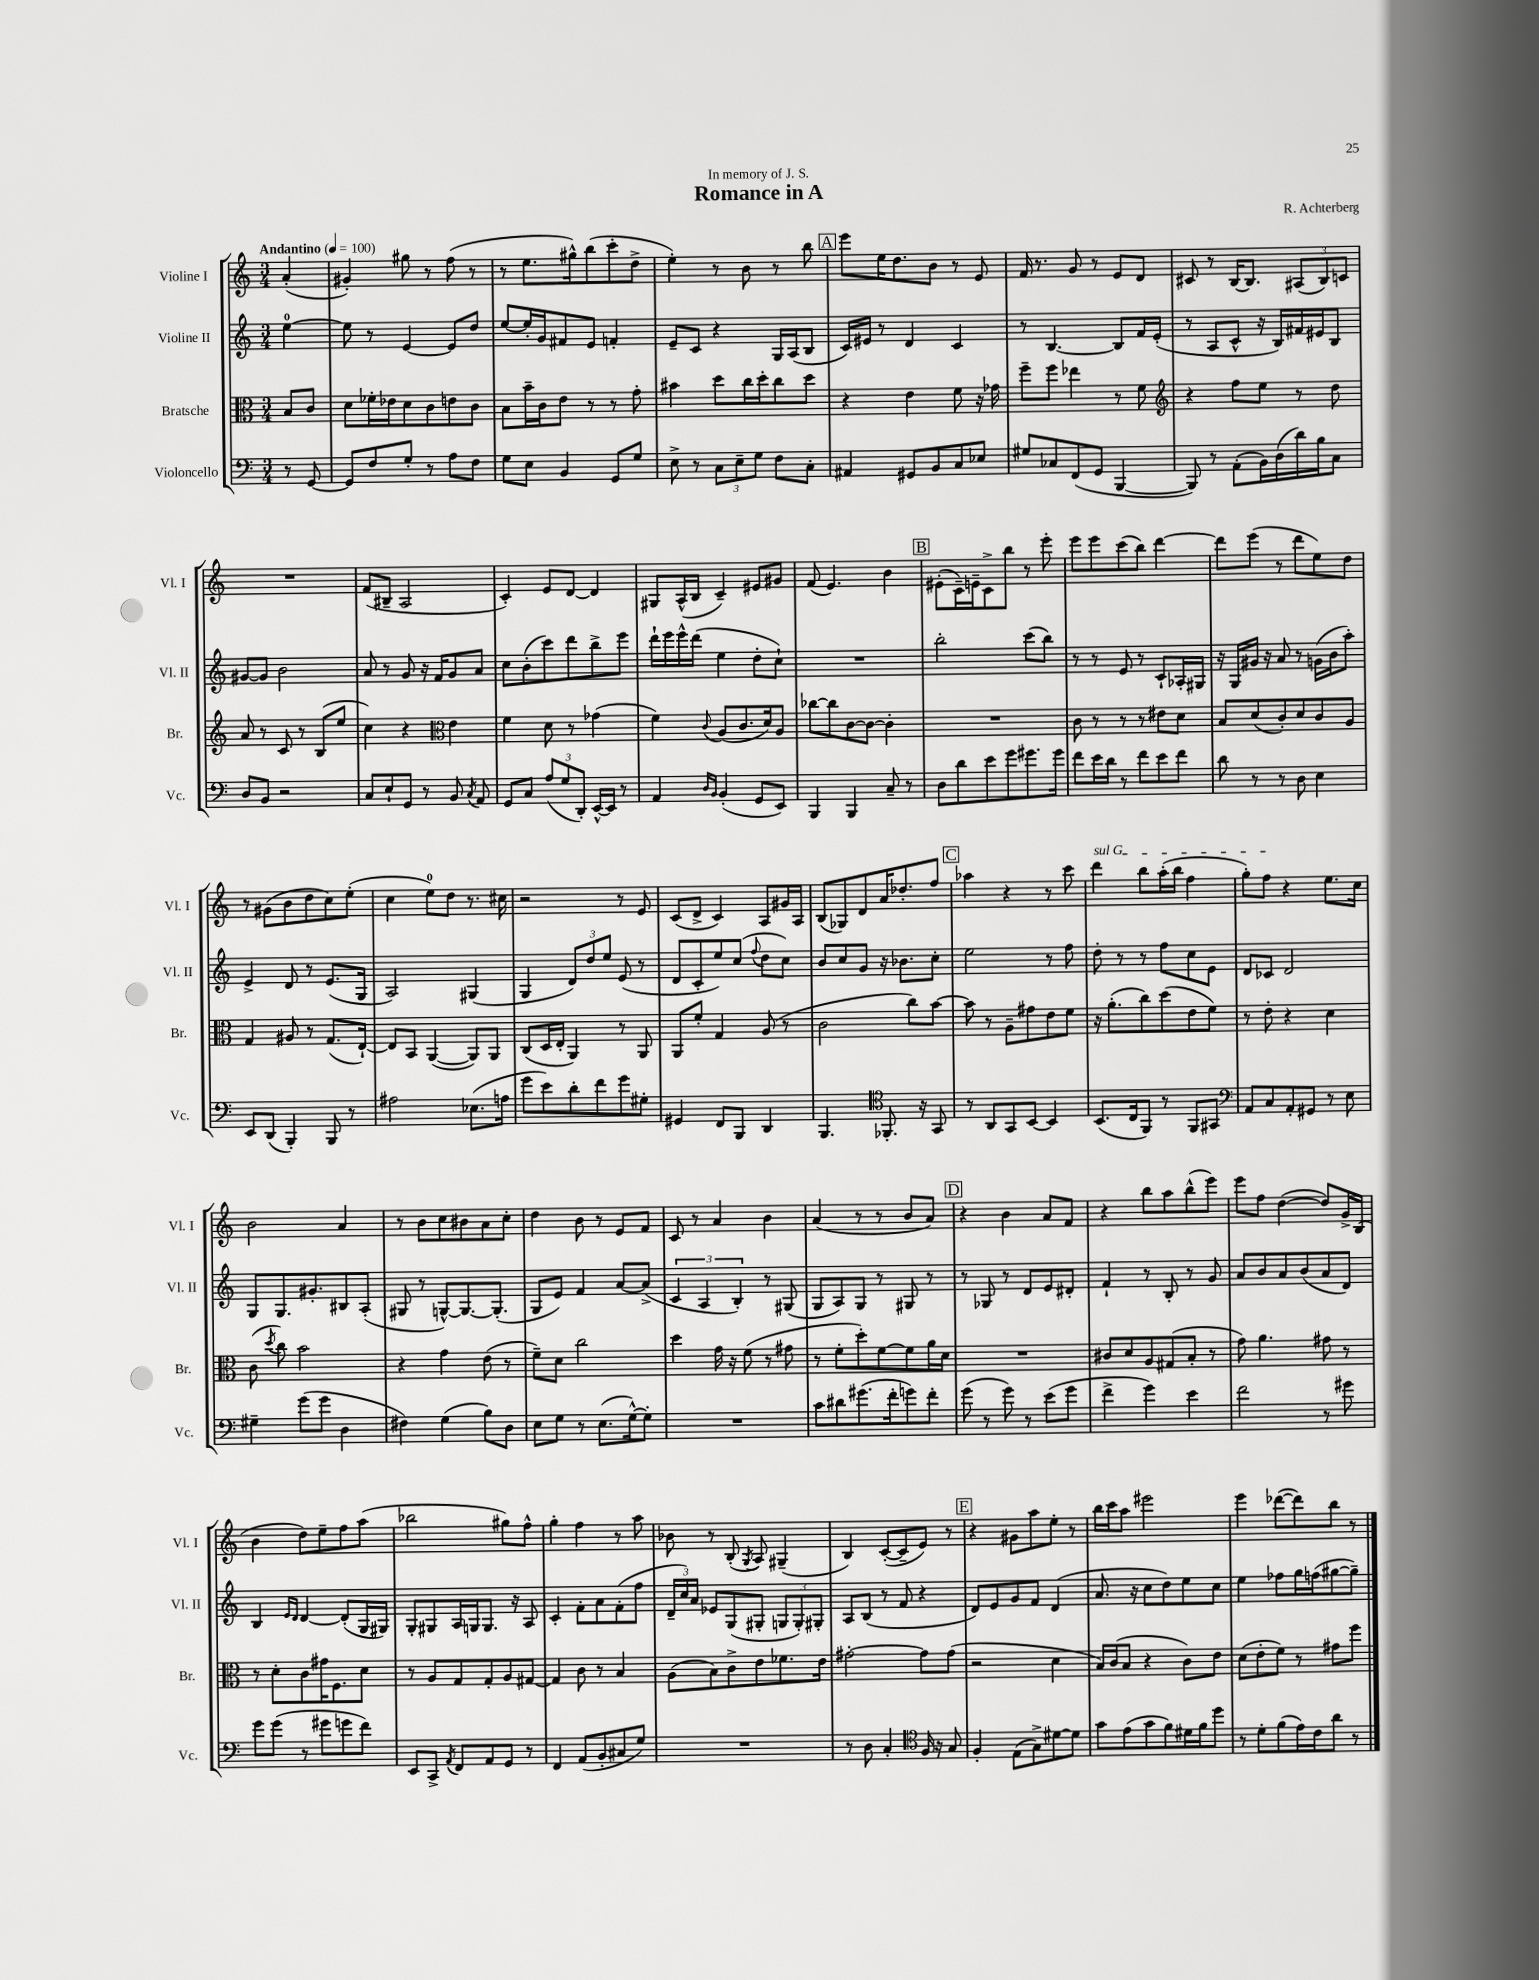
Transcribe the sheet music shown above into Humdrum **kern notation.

**kern	**kern	**kern	**kern
*staff4	*staff3	*staff2	*staff1
*clefF4	*clefC3	*clefG2	*clefG2
*k[]	*k[]	*k[]	*k[]
*M3/4	*M3/4	*M3/4	*M3/4
*MM100	*MM100	*MM100	*MM100
8r	8B/L	[4ee\	(4a'/
[8GG/	8c/J	.	.
=	=	=	=
8GG/]L	8d\L	8ee\]	4g#'/)
8F/	16f-'\L	8r	.
.	16e-\J	.	.
8G'/J	8d\	[4e/	8gg#\
8r	8c\	.	8r
8A\L	8e\	8e/]L	(8ff\
8F\J	8c\J	8dd/J	8r
=	=	=	=
8G\L	8B\L	[8ee/L	8r
8E\J	16b~\L	16ee'/]L	8.ee\L
.	16c\J	16g/J	.
4BB/	8e\J	8f#/	.
.	.	.	16gg#^^\k)
.	8r	8e/J	(8bb\
8GG/L	8r	4f'/	8ccc'\
8G/J	8g'\	.	8dd^\J
=	=	=	=
8E^\	4b#\	8e~/L	4ee'\)
8r	.	8c/J	.
12C\L	8dd\L	4r	8r
12E~\	.	.	.
.	16cc\L	.	8b\
12G\J	.	.	.
.	16dd'\J	.	.
8F\L	8cc\	16G/LL	8r
.	.	(16A/J	.
8C'\J	8dd\J	8B/J	8bb\
=	=	=	=
4AA#/	4r	16c/LL)	8eee\L
.	.	16e#/JJ	.
.	.	8r	16ee\K
.	.	.	8.dd\
8GG#/L	4e\	4d/	.
8BB/	.	.	8b\J
8C/	8f\	4c/	8r
8E-/J	16r	.	8e/
.	16g-\	.	.
=	=	=	=
8G#/L	8ff~\L	8r	16f/
.	.	.	8.r
8C-/	8ff\J	[4.B/	.
(8FF/	4ee-\	.	8g/
8GG/J	.	.	8r
[4BBB/	8r	8B/]L	8e/L
.	8f\	16f/L	8d/J
.	.	(16e'/JJ	.
=	=	=	=
*	*clefG2	*	*
8BBB/])	4r	8r	8c#/
8r	.	8A/L	8r
(8AA'\L	8ff\L	8c^^/J	[16B/LK
.	.	.	8.B/]J
16BB\L)	8ee\J	16r	.
(16D\	.	16B/LL)	.
16d\)	8r	16f#/	(12A#/L
16B\J	.	16e#/J	.
.	.	.	12B/)
8C\J	8dd\	8B/J	.
.	.	.	12c/J
=	=	=	=
8D/L	8a/	[8g#/L	2.r
8BB/J	8r	8g#/]J	.
2r	8c/	2b\	.
.	8r	.	.
.	(8B/L	.	.
.	8ee/J	.	.
=	=	=	=
8C/L	4cc\)	8a/	(8f/L
8E`/	.	8r	8B#~/J
8GG/J	4r	8g/	2A/
8r	.	16r	.
.	.	16f/LK	.
*	*clefC3	*	*
8BB/	4e\	8g/	.
8qC/	.	.	.
8AA/	.	8a/J	.
=	=	=	=
8GG/L	4f\	8cc\L	4c'/)
8C/J	.	(8b'\	.
(12A/L	8d\	8ccc\)	8e/L
12G/	.	.	.
.	8r	8ddd\	[8d/J
12DD'/J)	.	.	.
[16EE^^/LL	(4g-\	8bb^\	4d/]
16EE/]JJ	.	.	.
8r	.	8eee\J	.
=	=	=	=
4AA/	4f\)	16ddd`\LL	8G#/L
.	.	16eee\	.
.	.	16eee^^\	(16A^^/L
.	.	(16ddd\JJ	16B/JJ
16qqD/LL	.	.	.
16qqBB/JJ	8qqc/	.	.
(4BB'/	(8A/L	4ee\	4c~/)
.	8.c/	.	.
8GG/L	.	8dd'\L	8e#/L
.	16d/k)	.	.
8EE/J)	8A/J	8cc`\J)	8g#/J
=	=	=	=
4BBB/	[8cc-\L	2.r	(8f/
.	8cc-\]	.	4.e/)
4BBB/	[8c\	.	.
.	8c\_J	.	.
8C~/	4c'\]	.	4b\
8r	.	.	.
=	=	=	=
8D\L	2.r	2bb'\	(8e#'\L
8d\	.	.	16c~\L)
.	.	.	16e~\J
8e\	.	.	8c^\
8g\	.	.	8bb\J
8.g#\	.	(8ccc\L	8r
.	.	8bb\J)	8eee'\
16g#\Jk	.	.	.
=	=	=	=
8f\L	8c\	8r	8eee\L
16e\L	8r	8r	8eee\
16d\JJ	.	.	.
8r	8r	8e/	(8ccc\
8f\L	8r	8r	8bb\J)
8e\	8e#\L	8c`/L	[4ddd\
8f\J	8d\J	16A-'/L	.
.	.	16G#/JJ	.
=	=	=	=
8d\	8B/L	16r	8ddd\]L
.	.	16G/LL	.
8r	(8d/	16g#/JJ	(8eee\J
.	.	16r	.
8r	8c'/)	8a/	8r
8D\	8d/	8r	8ddd\L
4E\	8c/	(16g\LL	8ee\)
.	.	16b\J	.
.	8A/J	8aa'\J)	8dd\J
=	=	=	=
8EE/L	4G/	4e^/	8r
(8DD/J	.	.	(8g#\L
4BBB'/)	8A#/	8d/	8b\
.	8r	8r	8dd\
8BBB/	(8.G/L	(8.e/L	8cc\)
8r	.	.	(8ee'\J
.	[16E`/Jk)	16G/Jk	.
=	=	=	=
2A#\	8E/]L	2A/)	4cc\
.	8BB/J	.	.
.	([4AA/	.	8ee\L)
.	.	.	8dd\J
(8.E-\L	8AA/]L)	(4G#/	8.r
.	8AA/J	.	.
16A\Jk	.	.	16cc#\
=	=	=	=
8g\L	(8C/L	4G/	2r
8e\)	16D/L	.	.
.	16E'/JJ	.	.
8d'\	4AA/)	12d/L)	.
.	.	12dd/	.
8f\	.	.	.
.	.	12ee/J	.
8g\	8r	(8e/	8r
8G#'\J	8AA/	8r	8e/
=	=	=	=
4GG#/	8AA/L	8d/L	(8c/L
.	8f'/J	8c'/	8d^/J
8FF/L	4G/	8ee/)	4c/)
8BBB/J	.	(8cc/J	.
.	.	8qqff/	.
4DD/	(8A/	8dd\L	8A/L
.	8r	8cc\J)	16g#/L
.	.	.	16A/JJ
=	=	=	=
4.BBB/	2c\	8b/L	(8B/L
.	.	8cc/	8G-/)
.	.	8g/J	8d/
*clefC4	*	*	*
8.FF-'/	.	16r	16a/K
.	.	8.b-\L	8.dd-'/
.	8cc\L)	.	.
16r	.	.	.
8GG/	[8b\J	8cc'\J	8ff/J
=	=	=	=
8r	8b\]	2ee\	4aa-\
8AA/L	8r	.	.
8GG/	8A~\L	.	4r
[8BB/J	8g#\	.	.
4BB/]	8e\	8r	8r
.	8f\J	8ff\	8ccc\
=	=	=	=
(8.BB/L	16r	8dd'\	4ddd\
.	(8.a'\L	.	.
.	.	8r	.
16C/k	.	.	.
8FF/J)	8cc\)	8r	8bb\L
8r	(8dd\	8ff\L	(16aa'\L
.	.	.	16bb\JJ
8FF/L	8e\	8cc\	4ff\
8GG#/J	8f\J)	8e\J	.
=	=	=	=
*clefF4	*	*	*
8AA/L	8r	8d/L	8gg'\L)
8C/	8e'\	8c-/J	8ff\J
8AA'/	4r	2d/	4r
8GG#/J	.	.	.
8r	4d\	.	8.ee\L
8E\	.	.	.
.	.	.	16cc\Jk
=	=	=	=
4G#~\	(8c\	8G/L	2b\
.	8qdd/	.	.
.	8cc\)	8.G/	.
(8g\L	2b\	.	.
.	.	8.g#'/	.
8g\J	.	.	.
4D\	.	8B#/	4a/
.	.	(8A'/J	.
=	=	=	=
4F#\)	4r	8G#/	8r
.	.	8r	8b\L
(4G\	4g\	[8G^^/L)	8cc\
.	.	8.G/_	8b#\
8B\L)	(8e\	.	8a\
.	.	(8.G'/]J	.
8D\J	8r	.	8cc'\J
=	=	=	=
8E\L	8f~\L)	8G/L	4dd\
8G\J	8d\J	8e/J)	.
8r	2cc\	4f/	8b\
(8.E\L	.	.	8r
.	.	[8a/L	8e/L
[16G^^\k)	.	.	.
8G'\]J	.	(8a^/]J	8f/J
=	=	=	=
2.r	4dd\	6c/	8c/
.	.	.	8r
.	.	6A/	.
.	16g\	.	4a/
.	16r	.	.
.	.	6B'/)	.
.	(8f\	.	.
.	8r	8r	4b\
.	8g#\	(8G#/	.
=	=	=	=
8c\L	8r	8G/L	(4a/
8d#\	8f'\L	8A/)	.
(8.g#\	8dd'\)	8G/J	8r
.	[8f\	8r	8r
16f'\k	.	.	.
8g\)	8f\]	8G#/	8b/L
8f'\J	16a\L	8r	8a/J)
.	16d\JJ	.	.
=	=	=	=
(8g\	2.r	8r	4r
8r	.	8G-/	.
8g\)	.	8r	4b\
8r	.	8d/L	.
(8e\L	.	8e/	8a/L
8g\J	.	8d#'/J	8f/J
=	=	=	=
4f^\	8c#/L	4f`/	4r
.	8d/	.	.
4g\)	8A/	8r	8bb\L
.	(8G#/	8B'/	8aa\
4e\	8B'/J	8r	(8bb^^\
.	8r	8g/	8eee\J)
=	=	=	=
2f\	8g\)	8a/L	8eee\L
.	4.a\	8b/	8ff\J
.	.	8a/	([4dd\
.	.	(8b/	.
8r	8g#\	8a/	8dd/]L)
8g#\	8r	8d/J)	16g^/L
.	.	.	(16B/JJ
=	=	=	=
8g\L	8r	4B/	4b\
(8g\J	8d'\L	.	.
.	.	16qqe/LL	.
.	.	16qqd/JJ	.
8r	8c\	[4d/	8dd\L)
8g#\L	16g#\K	.	8ee~\
.	8.F\	.	.
8g\	.	(8d'/]L	8ff\
8f\J)	8d\J	16G/L	(8aa\J
.	.	16G#/JJ)	.
=	=	=	=
8EE/L	8r	8G'/L	2bb-\
8CC^/J	8A/L	8G#/	.
8qAA/	.	.	.
8FF/L	8G/	16A/L	.
.	.	16G/J	.
8AA/	8G'/	8.G/J	.
8GG/J	8A/	.	8gg#\L)
.	.	16r	.
8r	[8G#/J	8A/	8ff^^\J
=	=	=	=
4FF/	4G#/]	4c'/	4gg'\
(8AA/L	8c\	8f'\L	4ff\
8BB'/	8r	8a\	.
8C#/	4B/	(8f'\	8r
8G/J)	.	8ff\J	8aa\
=	=	=	=
2.r	(8A\L	24d~/LL	8b-\
.	.	24cc/)	.
.	.	24a/JJ	.
.	8B\)	8e-/L	8r
.	8c^\	(8G/	(8B'/
.	.	.	8qG/
.	8e\	8G#'/J	8A/)
.	8.f-\	12G/L	(4G#~/
.	.	12G'/)	.
.	.	12G#'/J	.
.	16e\Jk	.	.
=	=	=	=
8r	[2g#'\	8A/L	4B/)
8D\	.	(8B/J	.
4C'/	.	8r	([8c'/L
.	.	8f/	8c~/]
*clefC4	*	*	*
16F/	8g#\]L	4r	8e/J)
16r	.	.	.
8G/	(8g#\J	.	8r
=	=	=	=
4F'/	2r	8d/L)	4r
.	.	8e/	.
(8E\L	.	8g/	8g#\L
8G^\)	.	8f/J	8aa\
[8d#\	4d\	(4d/	8ee'\J
8d#\]J	.	.	8r
=	=	=	=
8g\L	16B/LL)	8.a/	16bb\LL
.	(16c/J	.	16ccc\J
(8e\	8B/J	.	8aa\J
.	.	16r	.
8g\	4r	8cc\L	2eee#\
8f\)	.	8dd\)	.
16d#\L	8c\L)	8ee\	.
16f\J	.	.	.
8dd\J	8e\J	8cc\J	.
=	=	=	=
8r	(8d\L	4ee\	4eee\
8d'\L	8e'\	.	.
(8f\	8f\J)	8ff-\L	([8ddd-\L
16e\L)	8r	16gg\L	8ddd-\])
16c\J	.	(16ff\J	.
8a\J	8g#\L	[8gg#\	8bb\J
8r	8ff\J	8gg#~\]J)	8r
==	==	==	==
*-	*-	*-	*-
